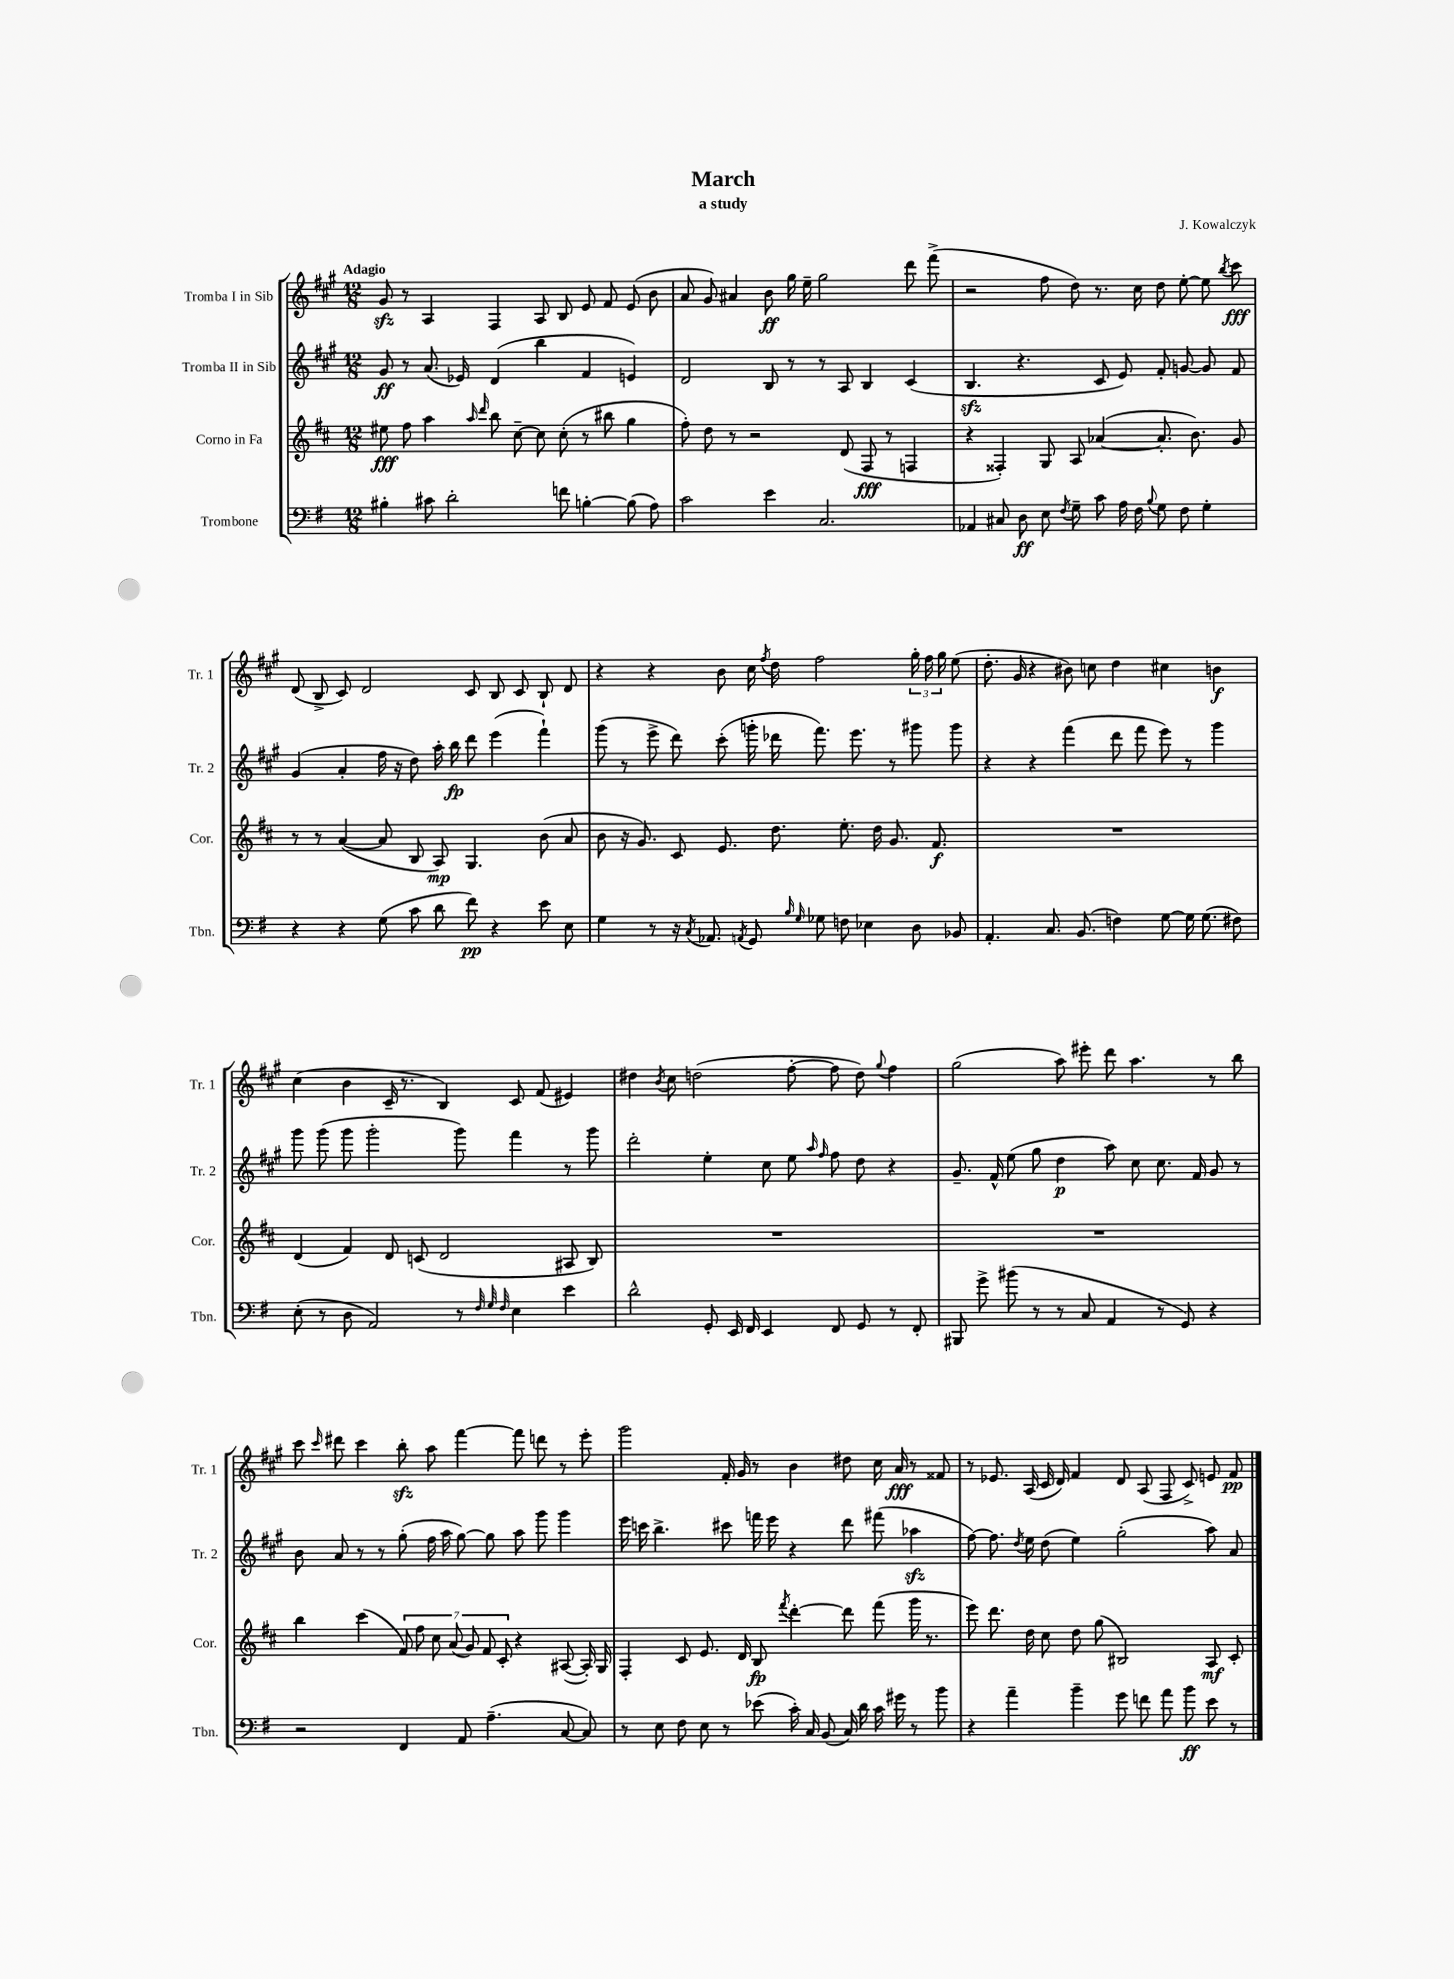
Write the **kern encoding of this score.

**kern	**kern	**kern	**kern
*staff4	*staff3	*staff2	*staff1
*clefF4	*clefG2	*clefG2	*clefG2
*k[f#]	*k[f#c#]	*k[f#c#g#]	*k[f#c#g#]
*M12/8	*M12/8	*M12/8	*M12/8
4B#'	8ee#	8g#	8g#
.	8ff#	8r	8r
8c#	4aa	(8.a	4A
2d'	.	.	.
.	.	16e-)	.
.	16qqaa	.	.
.	16qqddd	.	.
.	8bb	(4d	4F#
.	[8cc#~	.	.
.	8cc#]	4bb	8A
8f	(8cc#'	.	8B
[4B'	8r	4f#	8e
.	8bb#	.	8f#
(8B]	4gg	4e)	(8e
8A)	.	.	8b
=	=	=	=
2c	8ff#')	2d	8a
.	8dd	.	8g#)
.	8r	.	4a#
.	2r	.	.
4e	.	8B	8b
.	.	8r	16gg#
.	.	.	16ee~
2.C	.	8r	2gg#
.	(8d	8A	.
.	8F#	4B	.
.	8r	.	.
.	4F	(4c#	8ddd
.	.	.	(8fff#^
=	=	=	=
4AA-	4r	4.B	2r
8C#	4F##')	.	.
8D	.	4.r	.
8E	8G	.	8ff#
8qF#	.	.	.
8G~	8A	.	8dd)
8c	([4a-	8c#	8.r
16A	.	8e)	.
16F#	.	.	16cc#
8qqB	.	.	.
8G	8.a-']	8f#'	8dd
8F#	.	[8g	[8ee'
.	8.b)	.	.
4G'	.	8g]	8ee]
.	.	.	8qbb
.	8g	8f#	8ccc#
=	=	=	=
4r	8r	(4g#	(8d
.	8r	.	8B^
4r	([4a	4a'	8c#)
.	.	.	2d
(8G	8a]	16ff#	.
.	.	16r	.
8c	8B	8dd)	.
8d	8A)	16aa'	.
.	.	16bb	.
8f#)	4.G	8ddd	8c#
4r	.	(4eee	8B
.	.	.	8c#
8e	(8b	4fff#`)	8B`
8E	8a	.	8d
=	=	=	=
4G	8b	(8ggg#	4r
.	16r	8r	.
.	8.g)	.	.
8r	.	8eee^	4r
16r	8c#	8ddd)	.
8qC	.	.	.
8.AA-	.	.	.
.	8.e	(8ccc#'	8b
8qAA	.	.	.
8GG	.	16ggg'	16cc#
.	.	.	8qff#
.	8.dd	16ddd-	16dd
16qqB	.	.	.
16qqG	.	.	.
8G-	.	8.fff#)	2ff#
8F	8.ee'	.	.
.	.	8.eee	.
4E-	.	.	.
.	16dd	.	.
.	8.g	8r	.
8D	.	8ggg#	24gg#'
.	.	.	24ff#
.	8.f#	.	.
.	.	.	24gg#
8BB-	.	8ggg#	(8ee
=	=	=	=
4.AA'	1.r	4r	8.dd'
.	.	.	16g#
.	.	4r	4r
8.C	.	.	.
.	.	(4fff#	8b#)
(8.BB	.	.	.
.	.	.	8cc
4F)	.	8ddd	4dd
.	.	8fff#	.
[8G	.	8eee)	4cc#
16G]	.	8r	.
(8.G	.	.	.
.	.	4ggg#	4b
8F#)	.	.	.
=	=	=	=
(8E'	(4d	8ggg#	(4cc#
8r	.	(8ggg#	.
8D	4f#)	8ggg#	4b
2AA)	.	2ggg#'	.
.	8d	.	16c#~
.	.	.	8.r
.	(8c	.	.
.	2d	.	4B)
8r	.	8ggg#)	.
32qqF#	.	.	.
32qqG	.	.	.
32qqF#	.	.	.
4E	.	4fff#	8c#
.	.	.	(8f#
4e	8A#	8r	4e#)
.	8B)	8ggg#	.
=	=	=	=
2d^^	1.r	2ddd'	4dd#
.	.	.	8qb
.	.	.	8cc#
.	.	.	(2dd
8GG'	.	4ee'	.
16EE	.	.	.
16FF#	.	.	.
4EE	.	8cc#	.
.	.	8ee	[8ff#'
.	.	16qqaa	.
.	.	16qqff#	.
8FF#	.	8ff#	8ff#]
8GG	.	8dd	8dd)
.	.	.	8qqgg#
8r	.	4r	4ff#
8FF#'	.	.	.
=	=	=	=
8BBB#	1.r	8.g#~	(2gg#
8g^	.	.	.
.	.	16f#^^	.
(8b#	.	(8ee	.
8r	.	8gg#	.
8r	.	4dd	8aa)
8C	.	.	8eee#'
4AA	.	8aa)	8ddd
.	.	8cc#	4.aa
8r	.	8.cc#	.
8GG)	.	.	.
.	.	16f#	.
4r	.	8g#	8r
.	.	8r	8bb
=	=	=	=
2r	4bb	8b	8ccc#
.	.	.	16qqccc#
.	.	8a	8ddd#
.	(4ccc#	8r	4ccc#
.	.	8r	.
4FF#	14f#)	(8gg#'	8bb'
.	14ff#	.	.
.	.	16ff#	8aa
.	14cc#	.	.
.	.	16aa	.
.	(14a	.	.
8AA	.	[8gg#)	[4fff#
.	14g)	.	.
.	14f#	.	.
(4.A~	.	8gg#]	.
.	14c#'	.	.
.	4r	8aa	8fff#]
.	.	8ggg#	8ddd
[8C	([8A#	4ggg#	8r
8C])	16A#'])	.	8eee'
.	16G	.	.
=	=	=	=
8r	4F#'	16eee	2ggg#
.	.	16ccc	.
8E	.	4.bb^	.
8F#	8c#	.	.
8E	8.e	.	.
8r	.	8ccc#	16f#'
.	16d	.	16g#
(8e-	8B	16fff	8r
.	.	16eee	.
.	8qfff#	.	.
16c')	[4ddd'	4r	4b
16C	.	.	.
(8BB	.	.	.
16C)	8ddd]	8ddd	8dd#
16d	.	.	.
16c	(8fff#	(8fff#	16cc#
16g#	.	.	16a
8r	16ggg	4aa-	8r
.	8.r	.	.
8b	.	.	8f##
=	=	=	=
4r	8eee)	[8ff#)	8r
.	8.ddd	8.ff#]	8.e-
4a~	.	.	.
.	.	8qdd	.
.	16dd	16ee	(16A
.	8cc#	(8dd	16c#
.	.	.	16d)
4b~	8dd	4ee)	4f#
.	(8gg	.	.
8g	2B#)	(2gg#'	8d
8f	.	.	(8A
8a	.	.	8F#
8b	.	.	8c#^)
8e	8A	8aa)	8e
8r	8c#'	8a	8f#
==	==	==	==
*-	*-	*-	*-
